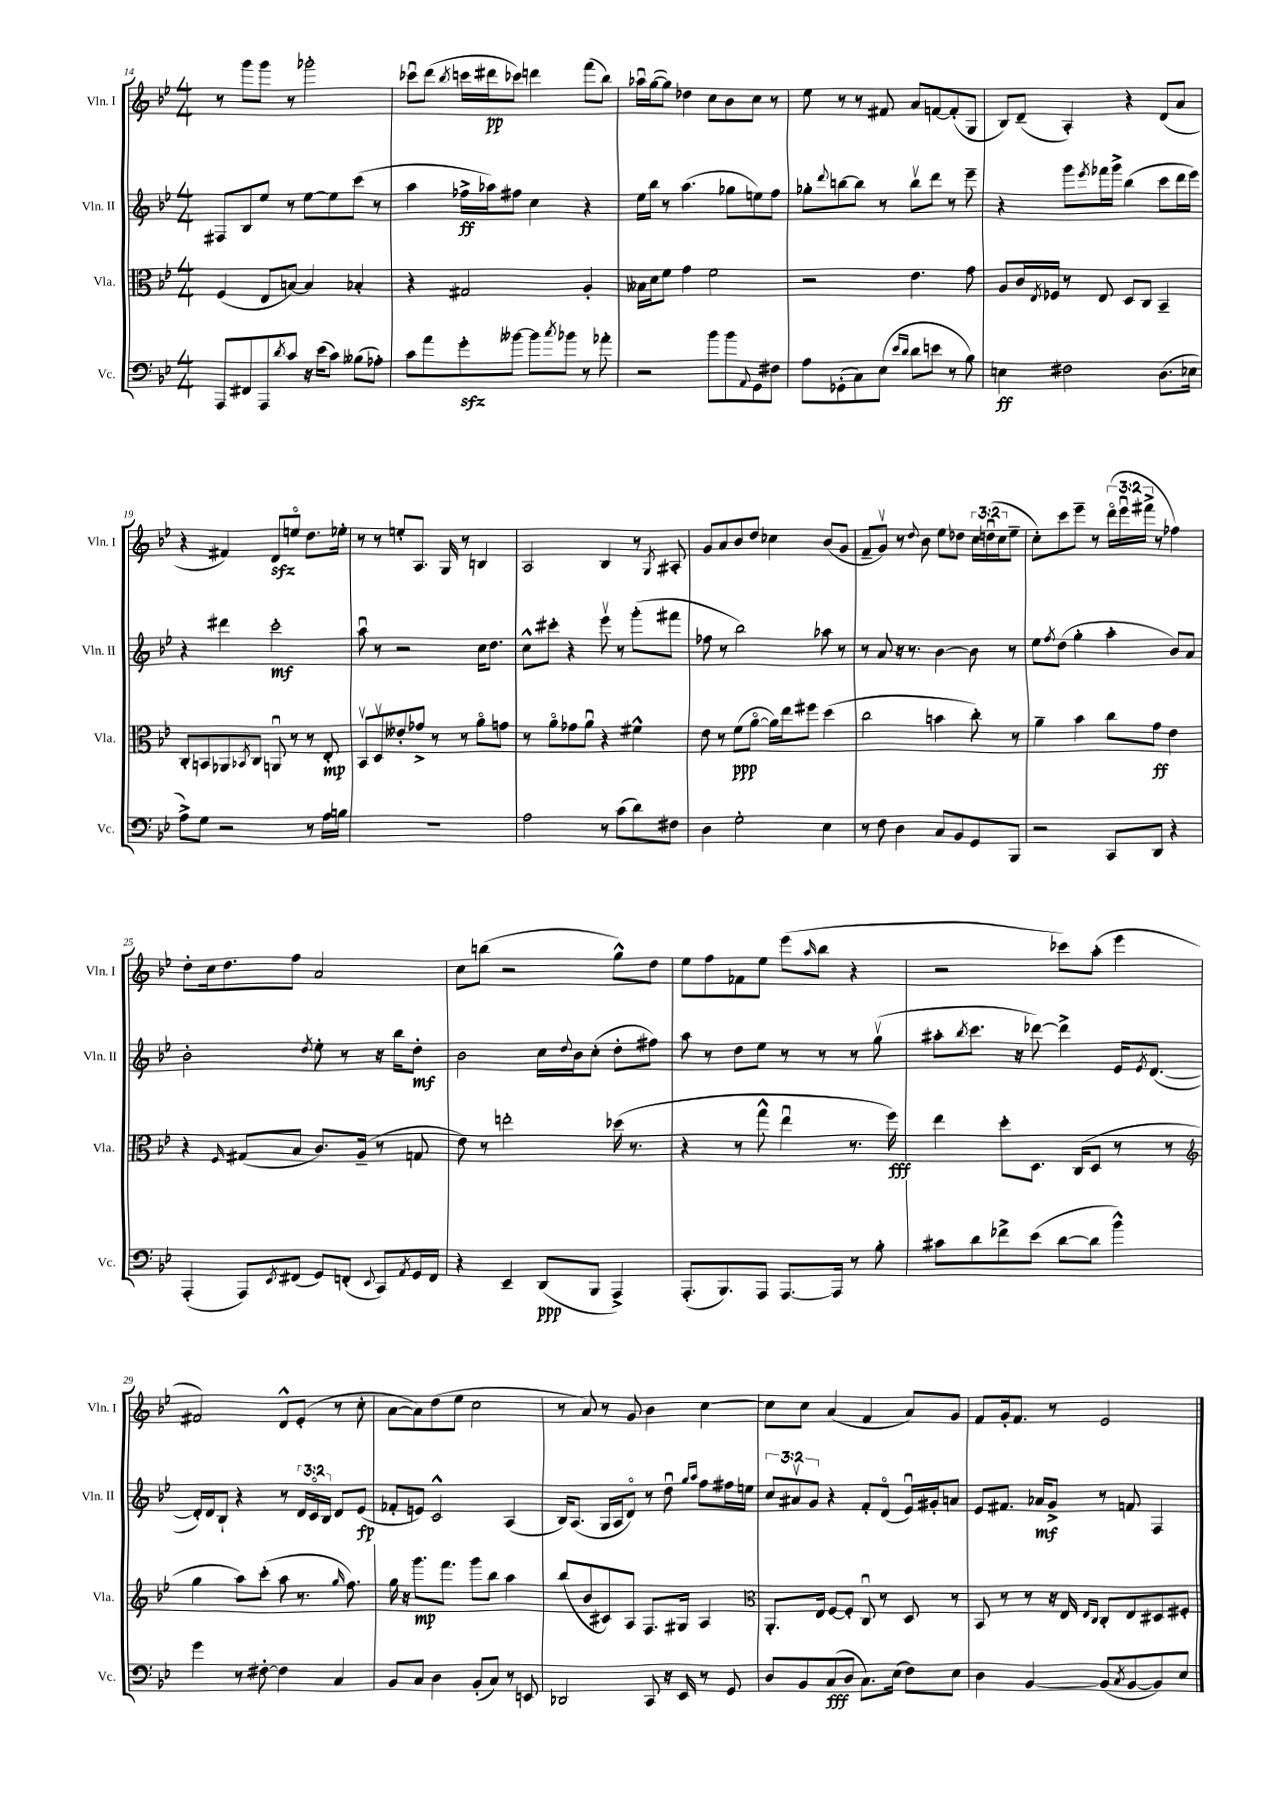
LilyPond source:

<<
\new StaffGroup <<
\new Staff = "s0" \with { instrumentName = "Vln. I" shortInstrumentName = "Vln. I" } {
    \clef treble \key bes \major \numericTimeSignature \time 4/4 \override Staff.TupletNumber.text = #tuplet-number::calc-fraction-text
    r8 g'''8 g'''8 r8 ges'''2-. |
    ces'''8\downbow d'''8( \acciaccatura { bes''8 } c'''16 dis'''16\pp ces'''8) d'''4 f'''8( bes''8) |
    aes''16\downbow g''16~( g''8) des''4 c''8 bes'8 c''8 r8 |
    ees''8 r8 r8 fis'8 a'8 f'8~ f'8-.( g8 |
    bes8) d'8--( a4-.) r4 d'8( a'8 |
    r4 fis'4) d'8\sfz e''8\flageolet d''8. ees''16-. |
    r8 r8 e''8-. a8. g16 r8 b4 |
    a2 bes4 r8 \acciaccatura { g8 } ais8-. |
    g'8 a'8 bes'8 d''8 ces''4 bes'8( g'8 |
    f'8-- g'8\upbow) r8 \appoggiatura { d''8 } bes'8 ees''8 des''8 \tuplet 3/2 { c''16 d''16\downbow( c''16 } ees''8-- |
    c''8-.) c'''8 ees'''8-- r8 \tuplet 3/2 { d'''16\flageolet( ees'''16\downbow fis'''16-> } r8 fes''4) |
    d''8-. c''16 d''8. f''8 a'2 |
    c''8 b''8( r2 g''8-^) d''8 |
    ees''8 f''8 fes'8 ees''8 ees'''8( \grace { a''16 } bes''8 r4 |
    r2 ces'''8) a''8-.( ees'''4 |
    fis'2) d'8-^ ees'8-.( r8 c''8-. |
    a'8~ a'8) d''8( ees''8 c''2 |
    r8 a'8) r8 g'8 bes'4 c''4~ |
    c''8 c''8 a'4( f'4 a'8) g'8 |
    f'8 g'16-. f'8. r8 ees'2 \bar "|." |
}
\new Staff = "s1" \with { instrumentName = "Vln. II" shortInstrumentName = "Vln. II" } {
    \clef treble \key bes \major \numericTimeSignature \time 4/4 \override Staff.TupletNumber.text = #tuplet-number::calc-fraction-text
    fis8 bes8 ees''8 r8 ees''8~ ees''8 c'''8( r8 |
    a''4 fes''16->\ff aes''16) fis''8 c''4 r4 |
    ees''16 bes''16 r8 a''4.( ges''8 e''8) f''8 |
    ges''8-. \appoggiatura { d'''8 } b''8~ b''8 r8 b''8\upbow d'''8 r8 ees'''8-- |
    r4 g'''8 \acciaccatura { ees'''8 } fes'''16 g'''16-> bes''4( c'''8 d'''16 ees'''16) |
    r4 dis'''4 c'''2-.\mf |
    a''8\downbow r8 r2 c''16 d''8. |
    c''8-^ cis'''8-. r4 ees'''8\upbow r8 g'''8-.( fis'''8 |
    fes''8 r8 bes''2) aes''8 r8 |
    r8 a'8 r16 r8. bes'4~ bes'8 r8 |
    ees''8 \acciaccatura { f''8 } d''8( g''4-. a''4-. bes'8) a'8 |
    bes'2-. \acciaccatura { d''8 } ees''8-. r8 r16 bes''16 d''8-.\mf |
    bes'2 c''16 \appoggiatura { d''8 } bes'16 c''8-.( d''8-. fis''8) |
    a''8 r8 d''8 ees''8 r8 r8 r8 g''8\upbow( |
    ais''8-. \acciaccatura { bes''8 } c'''8. r16 des'''8~) des'''4-> ees'16 \acciaccatura { ees'8 } d'8.~( |
    d'16-.) d'16 bes8-! r4 r8 \tuplet 3/2 { d'16 c'16\flageolet bes16 } d'8 ees'8\fp( |
    fes'8-. e'8) c'2-^ a4( |
    bes16) a8.( g16 a16 d'8\flageolet) r8 d''8\downbow \grace { g''16 a''16 } f''8 fis''16 e''16 |
    \tuplet 3/2 { c''8 ais'8\upbow g'8 } r4 f'8-. d'8\flageolet( ees'16\downbow) gis'16-. a'8 |
    ees'8 fis'8. aes'16\mf g'8-> r8 f'8 f4 \bar "|." |
}
\new Staff = "s2" \with { instrumentName = "Vla." shortInstrumentName = "Vla." } {
    \clef alto \key bes \major \numericTimeSignature \time 4/4
    f4( ees8 b8~) b4 bes4-. |
    r4 gis2 a4-. |
    beses16 d'16 f'8 g'4 f'2 |
    r2 ees'4. g'8 |
    a8 c'16 \acciaccatura { ees8 } fes16 r8 ees8 d8 c8 bes,4-- |
    c8-. b,8 aes,8 \acciaccatura { bes,8 } c8 a,8\downbow r8 r8 ees8-.\mp |
    bes,8\upbow d8\upbow eeses'8-. ges'8-> r8 r8 a'8\flageolet g'8 |
    r8 a'8\flageolet ges'8 a'8\downbow r4 fis'4-^ |
    ees'8 r8 f'8\ppp( a'8~\flageolet a'16) ees''16 fis''8 d''4( |
    c''2 b'4 c''8-.) r8 |
    a'4-- bes'4 c''8 g'8\ff ees'4 |
    r4 \grace { f16 } gis8( bes8 c'8.) a16--( r8 g8 |
    ees'8) r8 e''2-. des''16( r8. |
    r4 r8 g''8-^ ees''4\downbow r8. f''16\fff) |
    ees''4 d''8-. d8. c16( d8 r8 r8 |
    \clef treble g''4 a''8) c'''8-.( a''8 r8. \grace { g''16 } f''8.) |
    g''16 r16 g'''8.\mp f'''8. g'''8 bes''8 a''4 |
    bes''8( bes'8 cis'8) a8 f8. gis16 a4 |
    \clef alto a,8.-. ees16 f8~ f8-. c8\downbow r8 d8 r8 |
    bes,8 r8 r8 r16 ees16 \grace { ees16 c16 } c8-. ees8 dis8 fis8-. \bar "|." |
}
\new Staff = "s3" \with { instrumentName = "Vc." shortInstrumentName = "Vc." } {
    \clef bass \key bes \major \numericTimeSignature \time 4/4
    a,,8 fis,8 a,,8 \acciaccatura { d'8 } c'8 r16 ees'16( c'8) beses8( aes8-.) |
    c'8 a'8 g'8-.\sfz beses'8~ beses'8 \acciaccatura { c''8 } bes'8 r8 aes'8-. |
    r2 bes'8 bes'8 \appoggiatura { a,8 } g,8 fis8 |
    a8 ges,8-.( c8) ees8( \grace { ees'16 d'16 } d'8 e'8 r8 bes8) |
    e4\ff fis2 d8.( ees16 |
    a8->) g8 r2 r8 a16 b16 |
    R1 |
    a2 r8 c'8( d'8) fis8 |
    d4 g2-. ees4 |
    r8 f8 d4 c8 bes,8 g,8 bes,,8 |
    r2 c,8 d,8 r4 |
    a,,4-.( a,,8) \acciaccatura { ees,8 } fis,8( g,8) f,8-.( \appoggiatura { ees,8 } c,8) \acciaccatura { a,8 } g,16 f,16 |
    r4 ees,4-- d,8\ppp( bes,,8 a,,4->) |
    a,,8.-.( bes,,8.) a,,8 a,,8.~ a,,16 r8 bes8-. |
    cis'8 d'8 fes'8-> ees'8( d'8~ d'8 bes'4-^) |
    g'4 r8 fis8~-. fis4 c4 |
    bes,8 c8 d4 bes,8-.( c8) r8 e,8 |
    des,2 c,8 r16 ees,16 r8 g,8 |
    d8 bes,8 c8\fff( d8 c8.) ees16( f8) ees8 |
    d4 bes,4~ bes,8( \acciaccatura { c8 } bes,8~ bes,8) ees8 \bar "|." |
}
>>
>>
\layout { \context { \Score currentBarNumber = #14 } }
